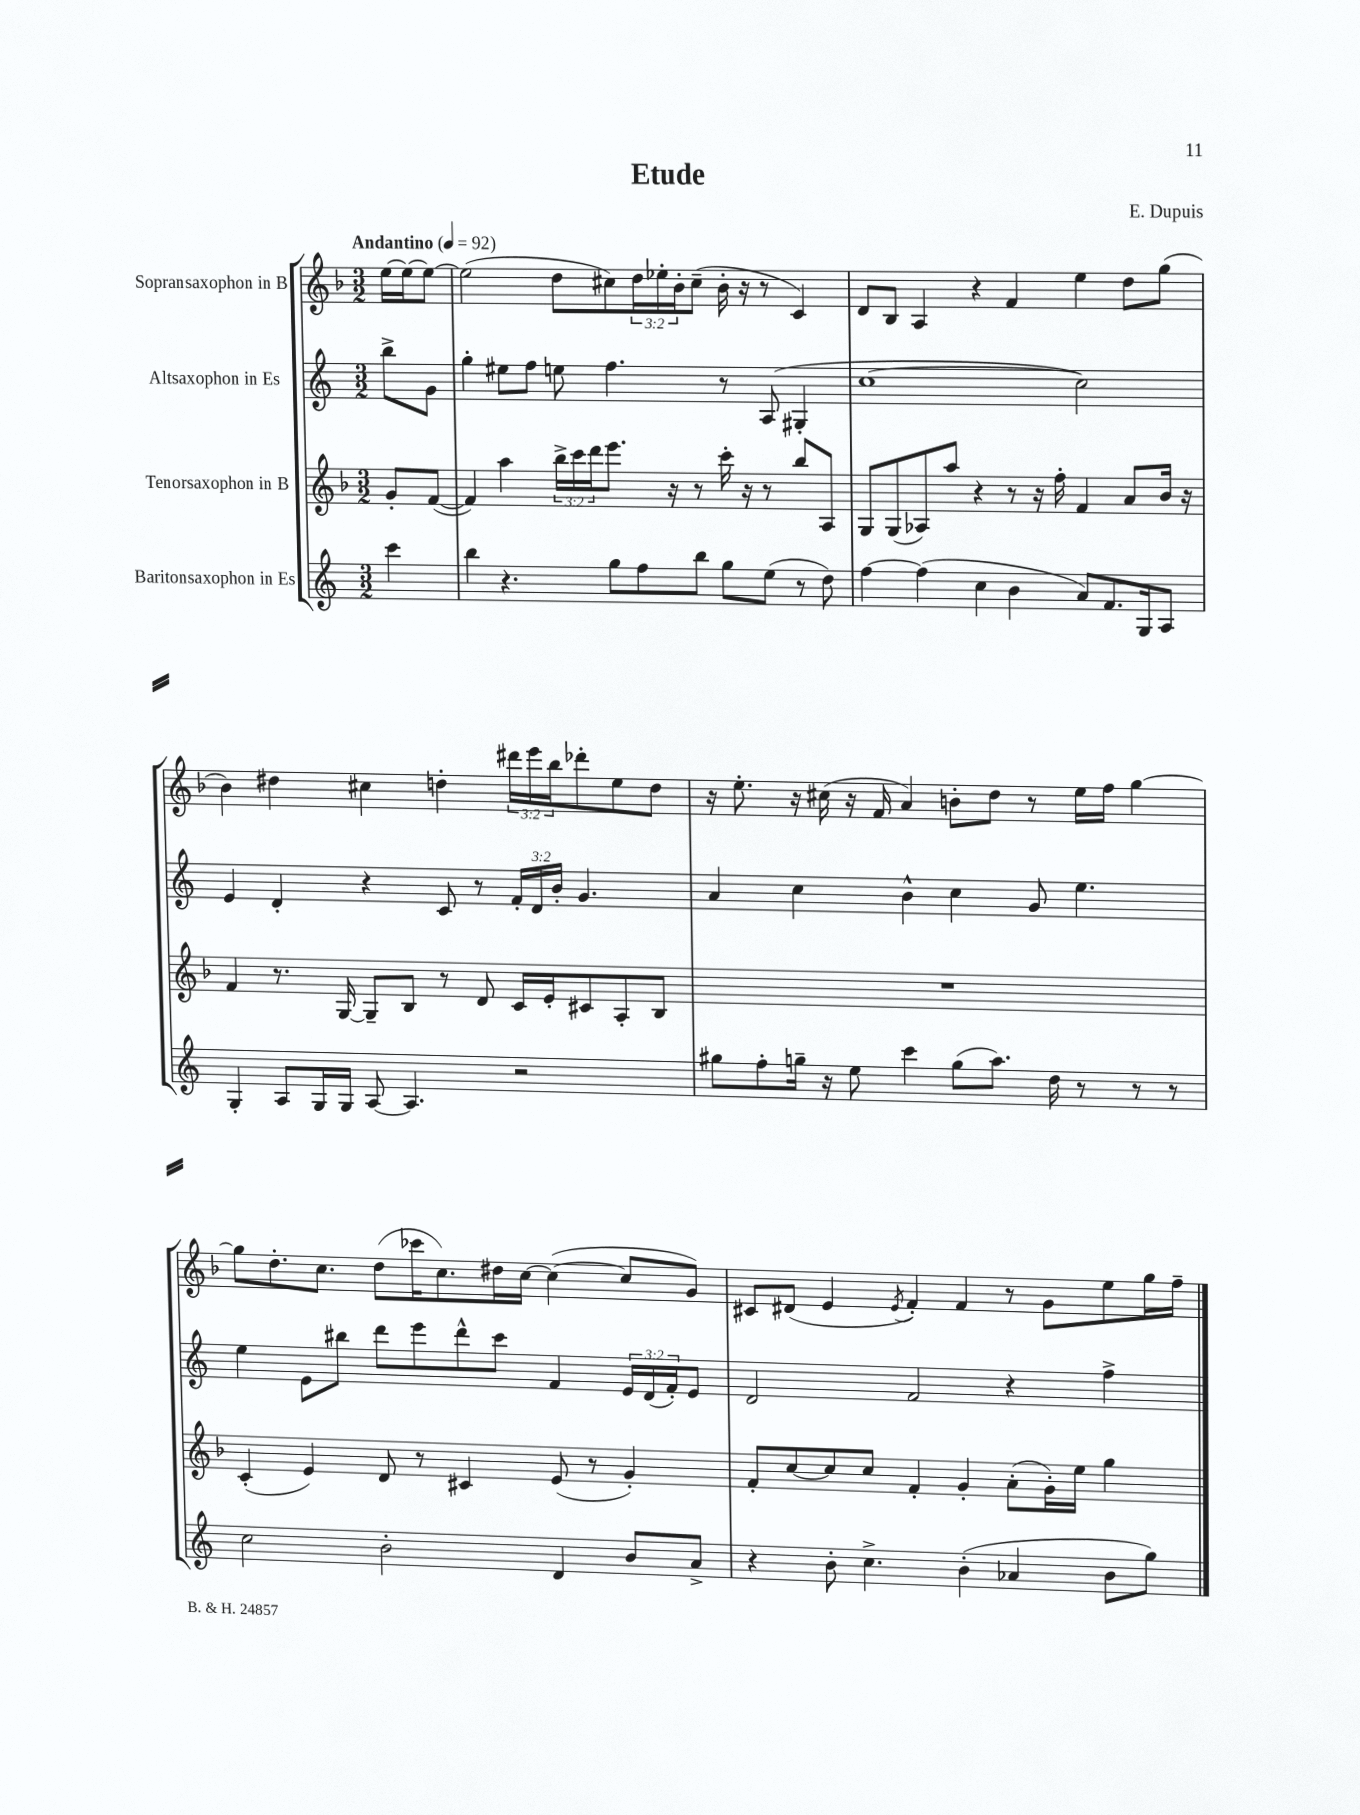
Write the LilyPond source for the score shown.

\header { title = "Etude" composer = "E. Dupuis" }
<<
\new StaffGroup <<
\new Staff = "s0" \with { instrumentName = "Sopransaxophon in B" } {
    \clef treble \key f \major \numericTimeSignature \time 3/2 \override Staff.TupletNumber.text = #tuplet-number::calc-fraction-text \partial 4 \tempo "Andantino" 4 = 92
    e''16~ e''16~ e''8~ |
    e''2( d''8 cis''8) \tuplet 3/2 { d''16 ees''16-. bes'16-. } cis''8--( bes'16-. r16 r8 c'4) |
    d'8 bes8 a4 r4 f'4 e''4 d''8 g''8( |
    bes'4) dis''4 cis''4 d''4-. \tuplet 3/2 { dis'''16 e'''16 bes''16 } des'''8-. e''8 d''8 |
    r16 e''8.-. r16 cis''16( r16 f'16 a'4) b'8-. d''8 r8 e''16 f''16 g''4~ |
    g''8 d''8.-. c''8. d''8( ces'''16 c''8.) dis''16 c''16~ c''4~( c''8 g'8) |
    cis'8 dis'8( e'4 \acciaccatura { e'8 } f'4-.) f'4 r8 g'8 e''8 g''16 f''16-- \bar "|." |
}
\new Staff = "s1" \with { instrumentName = "Altsaxophon in Es" } {
    \clef treble \key c \major \numericTimeSignature \time 3/2 \override Staff.TupletNumber.text = #tuplet-number::calc-fraction-text \partial 4
    b''8-> g'8 |
    g''4-. eis''8 f''8 e''8 f''4. r8 a8( gis4-. |
    c''1~ c''2) |
    e'4 d'4-. r4 c'8 r8 \tuplet 3/2 { f'16-. d'16 b'16-. } g'4. |
    a'4 c''4 b'4-^ c''4 g'8 e''4. |
    e''4 e'8 bis''8 d'''8 e'''8 d'''8-^ c'''8 f'4 \tuplet 3/2 { e'16 d'16( f'16-.) } e'8 |
    d'2 f'2 r4 f''4-> \bar "|." |
}
\new Staff = "s2" \with { instrumentName = "Tenorsaxophon in B" } {
    \clef treble \key f \major \numericTimeSignature \time 3/2 \override Staff.TupletNumber.text = #tuplet-number::calc-fraction-text \partial 4
    g'8-. f'8~( |
    f'4) a''4 \tuplet 3/2 { bes''16-> c'''16 d'''16 } e'''8. r16 r8 c'''16-. r16 r8 bes''8 a8 |
    g8 g8( aes8) a''8 r4 r8 r16 f''16-. f'4 a'8 bes'16 r16 |
    f'4 r8. g16~ g8-- bes8 r8 d'8 c'16 e'16-. cis'8 a8-. bes8 |
    R1. |
    c'4-.( e'4) d'8 r8 cis'4 e'8( r8 g'4-.) |
    f'8-. c''8~ c''8 c''8 f'4-. g'4-. a'8-.( g'16-.) e''16 g''4 \bar "|." |
}
\new Staff = "s3" \with { instrumentName = "Baritonsaxophon in Es" } {
    \clef treble \key c \major \numericTimeSignature \time 3/2 \partial 4
    c'''4 |
    b''4 r4. g''8 f''8 b''8 g''8 e''8( r8 d''8) |
    f''4~ f''4( c''4 b'4 a'8) f'8. g16 a8 |
    g4-. a8 g16 g16 a8~ a4. r2 |
    gis''8 f''8-. g''16-- r16 e''8 c'''4 g''8( a''8.) d''16 r8 r8 r8 |
    c''2 b'2-. d'4 b'8 a'8-> |
    r4 b'8-. c''4.-> b'4-.( aes'4 b'8 g''8) \bar "|." |
}
>>
>>
\layout { \context { \Score \remove "Bar_number_engraver" } }
